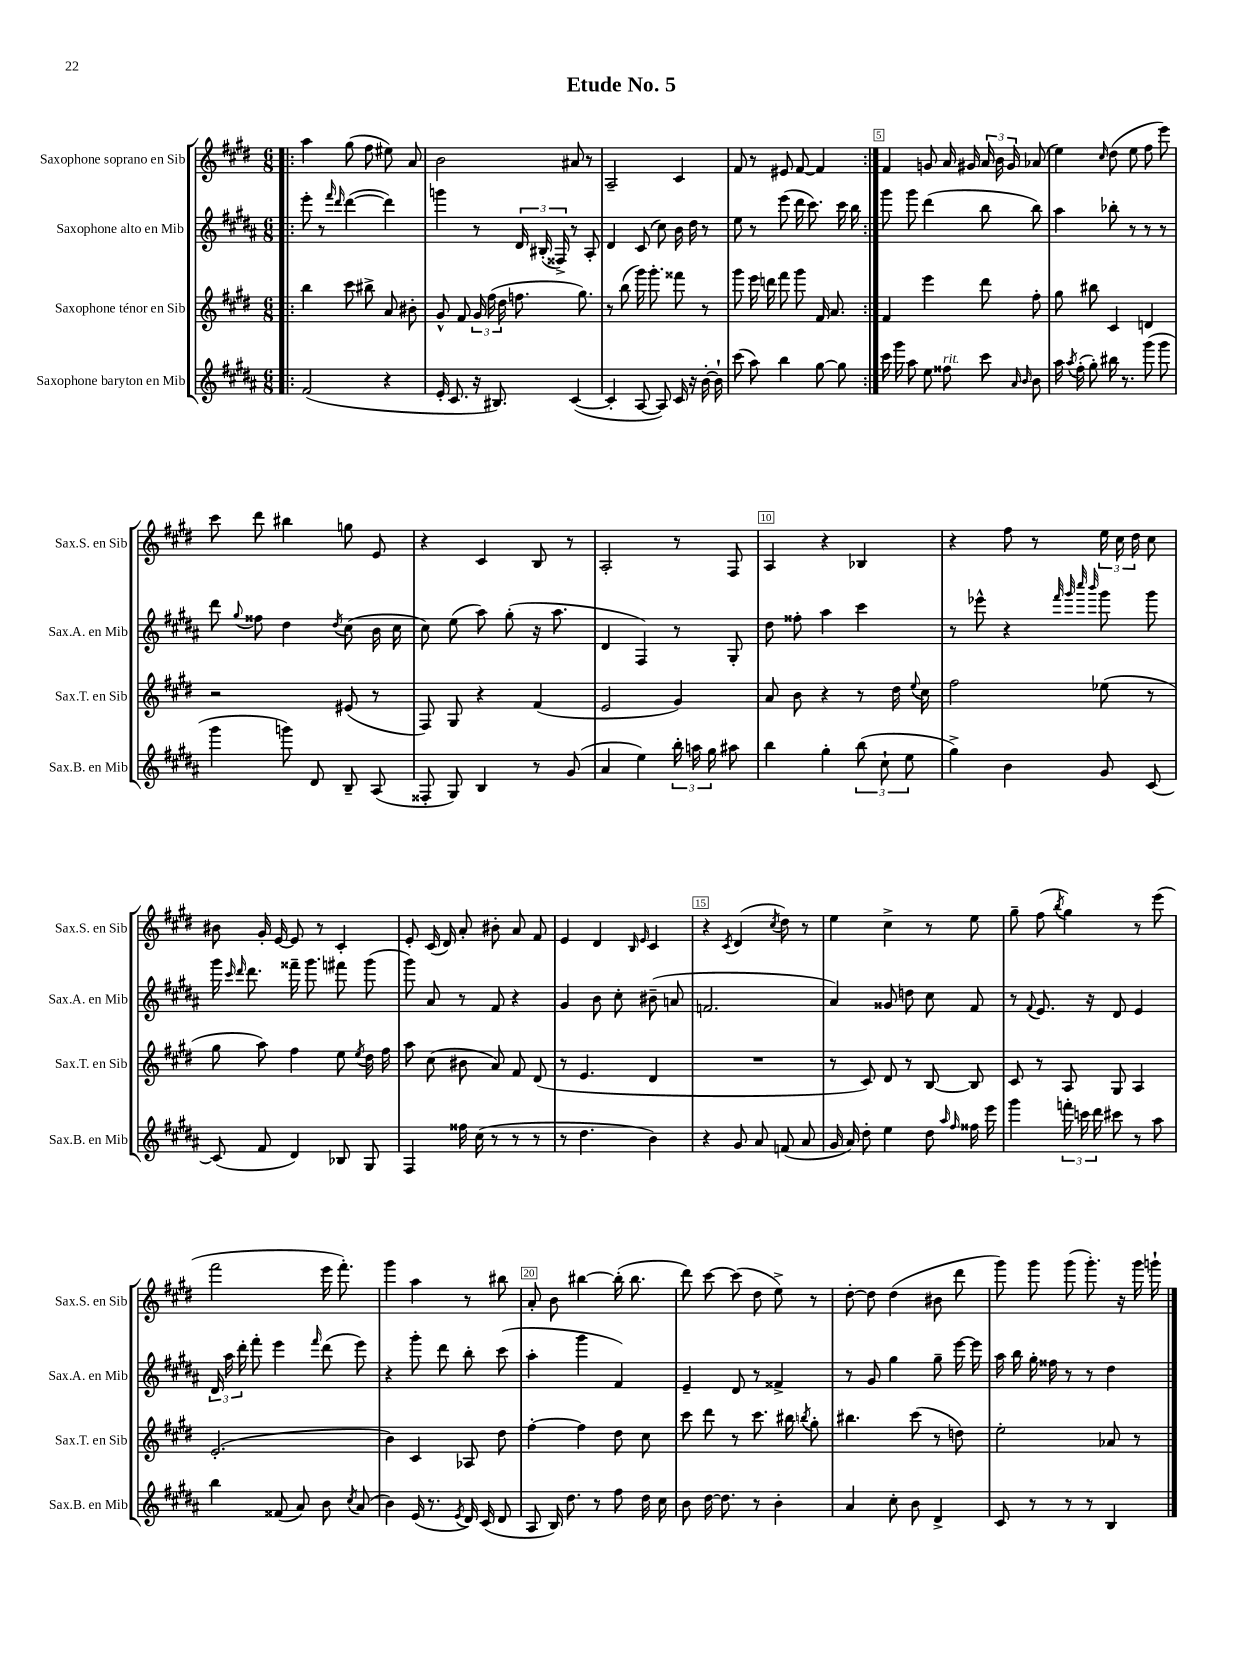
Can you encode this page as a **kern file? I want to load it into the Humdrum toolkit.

**kern	**kern	**kern	**kern
*part4	*part3	*part2	*part1
*staff4	*staff3	*staff2	*staff1
*I"Saxophone baryton en Mib	*I"Saxophone ténor en Sib	*I"Saxophone alto en Mib	*I"Saxophone soprano en Sib
*I'Sax.B. en Mib	*I'Sax.T. en Sib	*I'Sax.A. en Mib	*I'Sax.S. en Sib
*clefG2	*clefG2	*clefG2	*clefG2
*k[f#c#g#d#a#]	*k[f#c#g#d#]	*k[f#c#g#d#a#]	*k[f#c#g#d#]
*M6/8	*M6/8	*M6/8	*M6/8
=1!|:	=1!|:	=1!|:	=1!|:
(2f#/	4bb\	8eee'\	4aa\
.	.	8r	.
.	.	16qqfff#/	.
.	.	16qqddd#/	.
.	8ccc#\	([4ddd#\	(8gg#\
.	8bb#X^\	.	8ff#\
4r	8a/	4ddd#\])	8ee#X\)
.	8b#X'\	.	8a/
=2	=2	=2	=2
16e'/	8g#^^/	4gggn\	2b\
8.c#/	.	.	.
.	8f#/	.	.
16r	24g#/	8r	.
.	(24ff#\	.	.
8.B#X/)	.	.	.
.	24dd#\	.	.
.	8.ffn\	24d#/	.
.	.	(24B#X'/	.
.	.	24F##X^/)	.
([4c#/	.	8r	8a#X/
.	8.gg#\)	.	.
.	.	8A#'/	8r
=3	=3	=3	=3
4c#'/]	8r	4d#/	2A~/
.	(8bb\	.	.
[8A#/	16ggg#\)	(8c#/	.
.	8.ggg#'\	.	.
8A#/])	.	8cc#\)	.
16c#/	8fff##X\	16b\	4c#/
16r	.	16dd#\	.
[16b'\	8r	8r	.
16b`\]	.	.	.
=4	=4	=4	=4
(8ccc#\	8ggg#\	8ee\	8f#/
8aa#\)	16eee\	8r	8r
.	16dddn\	.	.
4bb\	8fff#\	(8eee\	8e#X/
.	8ggg#\	16ddd#\	[8f#/
.	.	8.ccc#\)	.
[8gg#\	16f#/	.	4f#/]
.	8.a/	.	.
8gg#\]	.	16ccc#\	.
.	.	16bb\	.
=5:|!	=5:|!	=5:|!	=5:|!
16ccc#\	4f#/	8ggg#\	4f#/
16ggg#\	.	.	.
8aa#\	.	8ggg#\	.
8ee\	4eee\	(4ddd#\	8gn/
!LO:TX:a:i:t=rit.	!	!	!
8ff##X\	.	.	16a/
.	.	.	16g#X/
8ccc#\	8ddd#\	8bb\	24a/
.	.	.	24b\
.	.	.	24g#/
16qqa#/	.	.	.
16qqb/	.	.	.
8b\	8ff#'\	8bb\)	(8a-X/
=6	=6	=6	=6
16aa#\	8gg#\	4aa#\	4ee\)
8qaa#/	.	.	.
(16ff#'\	.	.	.
8gg#'\)	8bb#X\	.	.
.	.	.	16qqcc#/
16bb#X\	4c#/	8bb-X'\	(8dd#\
8.r	.	.	.
.	.	8r	8ee\
(8ggg#\	4dn/	8r	8ff#\
8ggg#\	.	8r	8eee\)
!!LO:LB:g=z
=7	=7	=7	=7
4ggg#\	2r	8ddd#\	8ccc#\
.	.	8qqgg#/	.
.	.	8ff##X\	8ddd#\
8gggn\)	.	4dd#\	4bb#X\
8d#/	.	.	.
.	.	8qdd#/	.
8B~/	(8e#X/	(8cc#\	8ggn\
(8A#/	8r	16b\	8e/
.	.	16cc#\	.
=8	=8	=8	=8
8F##X'/	8F#/)	8cc#\)	4r
8G#/)	8G#/	(8ee\	.
4B/	4r	8aa#\)	4c#/
.	.	(8gg#'\	.
8r	(4f#/	16r	8B/
.	.	8.aa#\	.
(8g#/	.	.	8r
=9	=9	=9	=9
4a#/	2e/	4d#/	2A'/
4ee\)	.	4F#/)	.
24bb'\	4g#/)	8r	8r
24aan\	.	.	.
24gg#\	.	.	.
8aa#X\	.	8G#'/	8F#/
=10	=10	=10	=10
4bb\	8a/	8dd#\	4A/
.	8b\	8ff##X'\	.
4gg#'\	4r	4aa#\	4r
(12bb\	8r	4ccc#\	4B-X/
12cc#`\	.	.	.
.	16dd#\	.	.
12ee\	.	.	.
.	8qqee/	.	.
.	16cc#\	.	.
=11	=11	=11	=11
4gg#^\)	2ff#\	8r	4r
.	.	8eee-X^^\	.
4b\	.	4r	8ff#\
.	.	.	8r
.	.	32qqfff#/	.
.	.	32qqggg#/	.
.	.	32qqcccc#/	.
.	.	32qqbbb/	.
8g#/	(8ee-X\	8ggg#\	24ee\
.	.	.	24cc#\
.	.	.	24dd#\
[8c#/	8r	8ggg#\	8cc#\
!!LO:LB:g=z
=12	=12	=12	=12
(8c#/]	8gg#\	16ggg#\	8b#X\
.	.	16qqccc#/	.
.	.	16qqddd#/	.
.	.	8.ddd#\	.
8f#/	8aa\)	.	16g#'/
.	.	.	[16e/
4d#/)	4ff#\	16fff##X~\	8e/]
.	.	8.ggg#\	.
.	.	.	8r
8B-X/	8ee\	8fff#X\	4c#'/
.	8qee/	.	.
8G#/	16dd#\	(8ggg#\	.
.	16ff#\	.	.
=13	=13	=13	=13
4F#/	8aa\	8ggg#\)	8e'/
.	(8cc#\	8a#/	(16c#/
.	.	.	16d#/)
16ff##X\	8b#X\	8r	8a'/
(16cc#\	.	.	.
8r	8a/)	8f#/	8b#X'\
8r	8f#/	4r	8a/
8r	(8d#/	.	8f#/
=14	=14	=14	=14
8r	8r	4g#/	4e/
4.dd#\	4.e/	.	.
.	.	8b\	4d#/
.	.	8cc#'\	.
.	.	.	16qqB/
.	.	.	16qqe/
4b\)	4d#/	(8b#X~\	4c#/
.	.	8an/	.
=15	=15	=15	=15
4r	2.r	2.fn/	4r
.	.	.	8qc#/
8g#/	.	.	(4d#/
8a#/	.	.	.
.	.	.	8qcc#/
(8fn/	.	.	8dd#\)
8a#/	.	.	8r
=16	=16	=16	=16
16g#/	8r	4a#/)	4ee\
16a#/)	.	.	.
8dd#'\	8c#/)	.	.
4ee\	8d#/	8g##X/	4cc#^\
.	8r	8ddn\	.
8dd#\	[8B/	8cc#\	8r
16qqaa#/	.	.	.
16qqff#/	.	.	.
16ff##X\	8B/]	8f#/	8ee\
16eee\	.	.	.
=17	=17	=17	=17
4ggg#\	8c#/	8r	8gg#~\
.	.	8qqf#/	.
.	8r	8.e/	(8ff#\
.	.	.	8qbb/
24fffn'\	8A/	.	4gg#\)
24cccn\	.	.	.
.	.	16r	.
24ddd#\	.	.	.
8ccc#X\	8G#/	8d#/	.
8r	4A/	4e/	8r
8aa#\	.	.	(8eee\
!!LO:LB:g=z
=18	=18	=18	=18
4bb\	(2.e'/	24d#/	2fff#\
.	.	24aa#\	.
.	.	24ddd#'\	.
.	.	8fff#'\	.
(8f##X/	.	4eee\	.
8a#/)	.	.	.
.	.	16qqfff#/	.
8b\	.	(8ddd#\	16eee\
.	.	.	8.fff#'\)
8qcc#/	.	.	.
(8a#/	.	8eee\)	.
=19	=19	=19	=19
4b\)	4b\)	4r	4ggg#\
(16e/	4c#/	8ggg#'\	4aa\
8.r	.	.	.
.	.	8ddd#\	.
8qe/	.	.	.
16d#/)	8A-X/	8bb'\	8r
(16c#/	.	.	.
8d#/	8dd#\	(8ccc#\	8bb#X\
=20	=20	=20	=20
8A#/	[4ff#'\	4aa#'\	8a'/
16B/)	.	.	8b\
8.dd#\	.	.	.
.	4ff#\]	4ggg#\	[4bb#X\
8r	.	.	.
8ff#\	8dd#\	4f#/)	(16bb#'\]
.	.	.	8.bb#\
16dd#\	8cc#\	.	.
16cc#\	.	.	.
=21	=21	=21	=21
8b\	8ccc#\	4e~/	8ddd#\)
[16dd#\	8ddd#\	.	[8ccc#\
8.dd#\]	.	.	.
.	8r	8d#/	(8ccc#\]
8r	8.ccc#\	8r	8dd#\
4b'\	.	4f##X^/	8ee^\)
.	16bb#X\	.	.
.	8qbbn/	.	.
.	8gg#'\	.	8r
=22	=22	=22	=22
4a#/	4.bb#X\	8r	[8dd#'\
.	.	8g#/	8dd#\]
8cc#'\	.	4gg#\	(4dd#\
8b\	(8ccc#\	.	.
4d#^/	8r	8gg#~\	8b#X\
.	8ddn\)	[16eee\	8ddd#\
.	.	16eee\]	.
=23	=23	=23	=23
8c#/	2ee'\	16aa#\	8ggg#\)
.	.	16bb\	.
8r	.	16gg#'\	8ggg#\
.	.	16ff##X\	.
8r	.	8r	(8ggg#\
8r	.	8r	8.ggg#'\)
4B/	8a-X/	4dd#\	.
.	.	.	16r
.	8r	.	16ggg#\
.	.	.	16gggn`\
==	==	==	==
*-	*-	*-	*-
